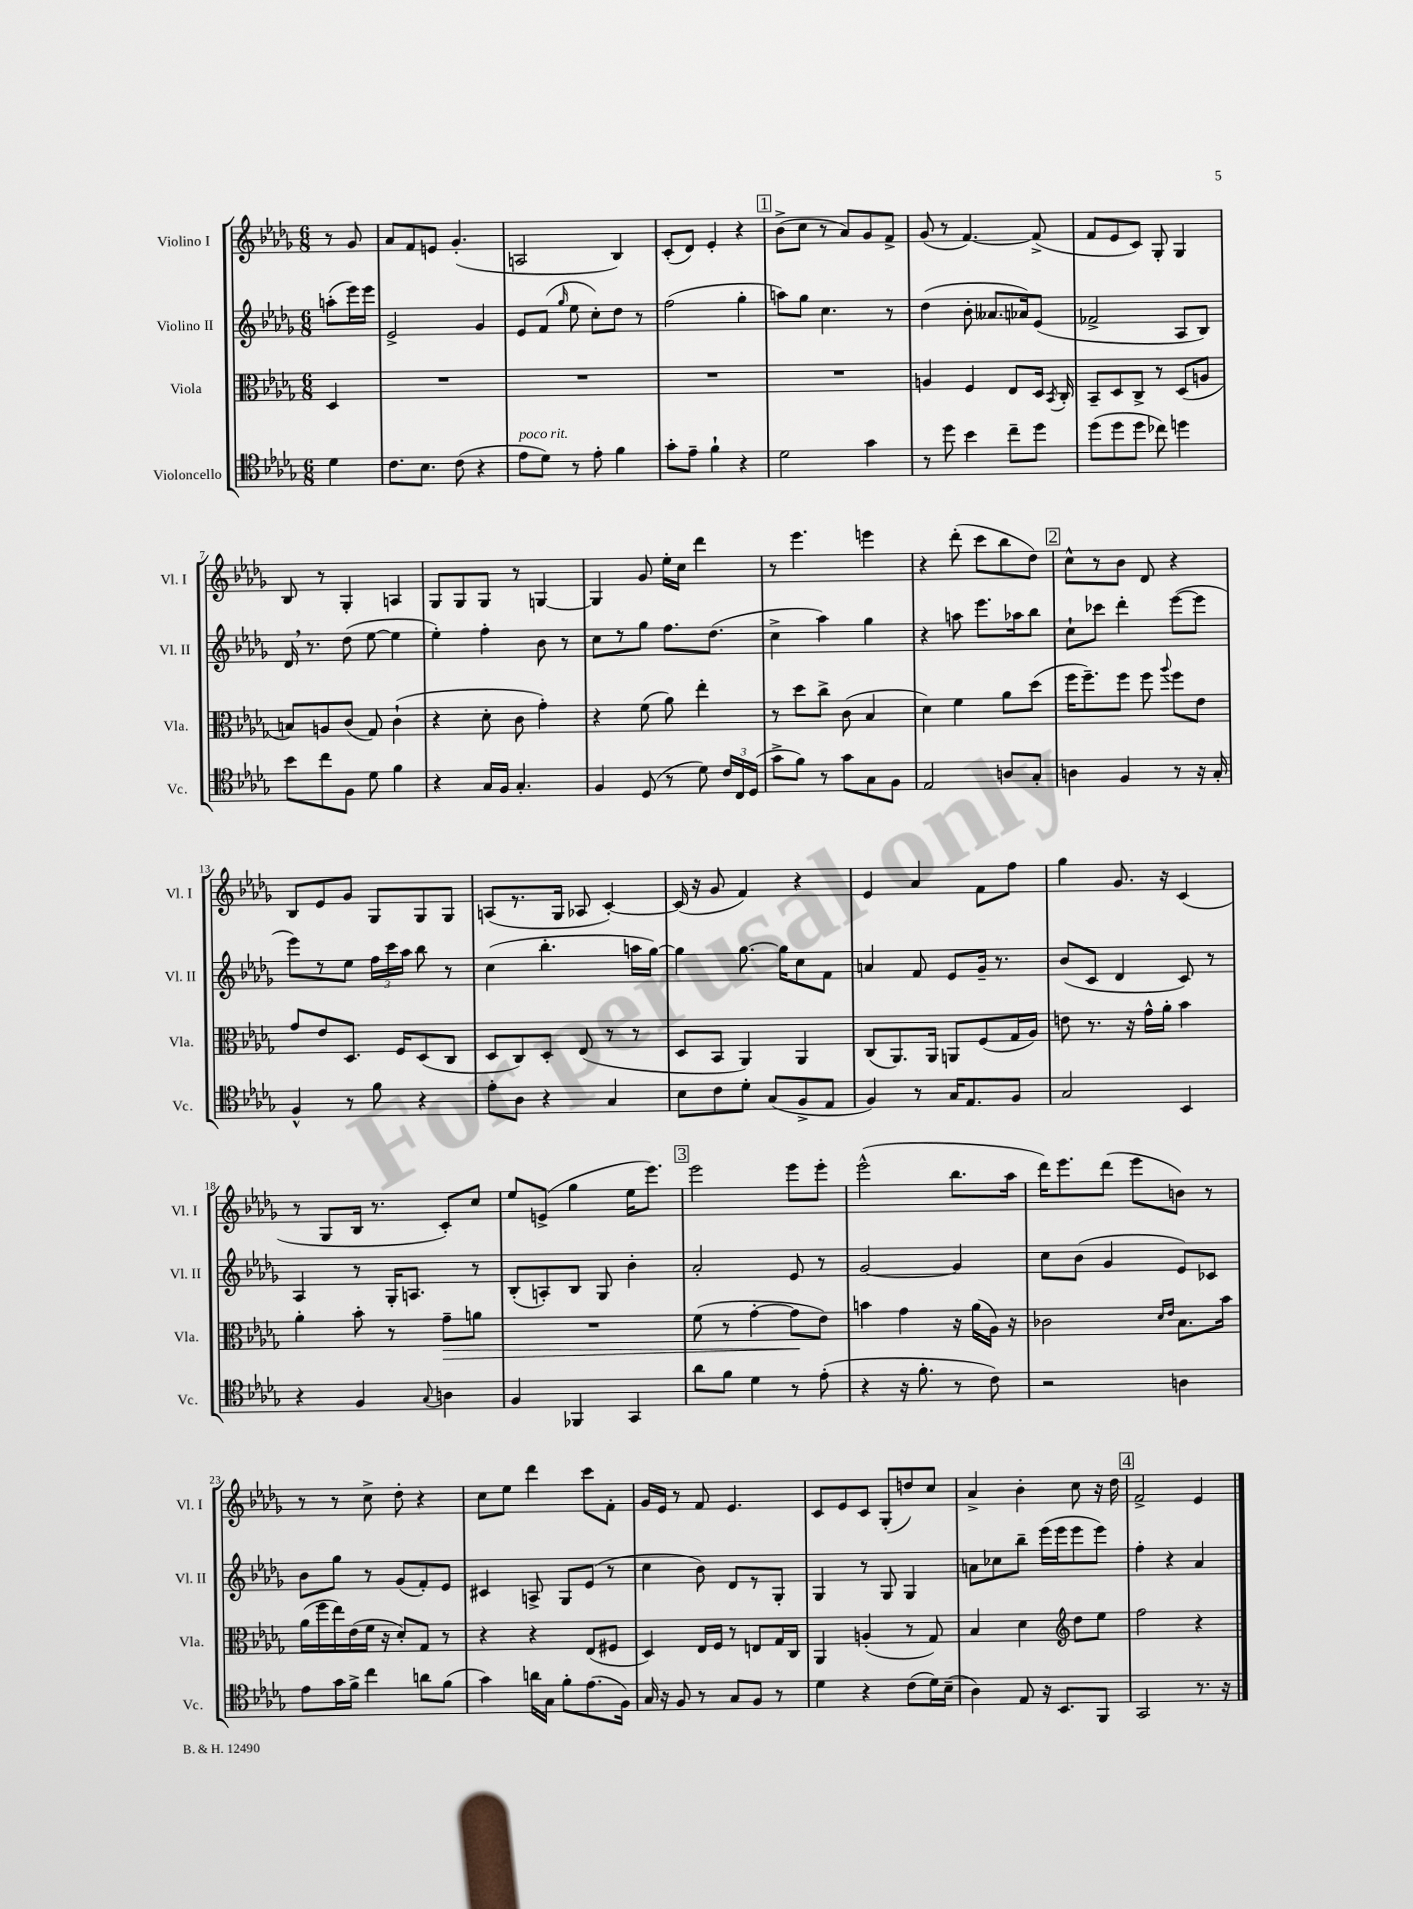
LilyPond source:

<<
\new StaffGroup <<
\new Staff = "s0" \with { instrumentName = "Violino I" shortInstrumentName = "Vl. I" } {
    \clef treble \key des \major \numericTimeSignature \time 6/8 \partial 4
    \autoBeamOff r8 ges'8 |
    aes'8[ f'8 e'8] ges'4.-.( |
    a2 bes4) |
    c'8[-.( des'8]) ees'4-. r4 |
    \mark \markup { \box "1" } bes'8[->( c''8] r8 aes'8[) ges'8 f'8]-> |
    ges'8( r8 f'4.~) f'8->( |
    f'8[ ees'8 c'8]) ges8-. ges4 |
    bes8 r8 ges4-. a4 |
    ges8[ ges8 ges8] r8 g4~ |
    g4 ges'8 ees''16[-. c''16] des'''4 |
    r8 ees'''4. e'''4 |
    r4 des'''8-.( c'''8[ bes''8 des''8]) |
    \mark \markup { \box "2" } c''8[-^ r8 bes'8] des'8 r4 |
    bes8[ ees'8 ges'8] ges8[ ges8 ges8] |
    a8[( r8. ges16] aes8 c'4~-.) |
    c'16( r16 ges'8 f'4) r4 |
    ees'4 aes'4 f'8[ f''8] |
    ges''4 ges'8. r16 c'4( |
    r8 ges8[ bes16] r8. c'8[-.) c''8] |
    ees''8[ e'8]->( ges''4 ees''16[ ees'''8.]) |
    \mark \markup { \box "3" } ees'''2 ees'''8[ ees'''8]-. |
    ees'''2-^( bes''8.[ aes''16] |
    des'''16[) ees'''8. des'''8]( ees'''8[ b'8]) r8 |
    r8 r8 c''8-> des''8-. r4 |
    c''8[ ees''8] des'''4 c'''8[ f'8]-. |
    ges'16[ ees'16] r8 f'8 ees'4. |
    c'8[ ees'8 c'8] ges8[-.( d''8) c''8] |
    aes'4-> bes'4-. c''8 r16 des''16 |
    \mark \markup { \box "4" } f'2-> ees'4 \bar "|." |
}
\new Staff = "s1" \with { instrumentName = "Violino II" shortInstrumentName = "Vl. II" } {
    \clef treble \key des \major \numericTimeSignature \time 6/8 \partial 4
    \autoBeamOff a''8[-.( ees'''16) ees'''16] |
    ees'2-> ges'4 |
    ees'8[ f'8]( \grace { ges''16 } ees''8 c''8[-.) des''8] r8 |
    f''2( ges''4-. |
    \mark \markup { \box "1" } a''8[) ges''8] c''4. r8 |
    des''4( bes'8-. aeses'8.[ aes'16) ees'8]( |
    fes'2-> aes8[ bes8]) |
    des'16 \breathe r8. des''8( ees''8~ ees''4 |
    ees''4-.) f''4-. bes'8 r8 |
    c''8[ r8 ges''8] f''8.[ des''8.]( |
    c''4-> aes''4) ges''4 |
    r4 a''8 ees'''8.[ aes''16 bes''8] |
    \mark \markup { \box "2" } c''8[-! ces'''8] des'''4-. ees'''8[~( ees'''8] |
    ees'''8[) r8 ees''8] \tuplet 3/2 { f''16[ c'''16 aes''16] } bes''8 r8 |
    c''4( bes''4.-. a''16[ ges''16]~) |
    ges''4 ges''8.~ ges''16[ c''8 f'8] |
    a'4 f'8 ees'8[ ges'16]-- r8. |
    bes'8[( c'8] des'4 c'8) r8 |
    aes4 r8 ges16[-. a8.] r8 |
    bes8[-.( a8-.) bes8] ges8 bes'4-. |
    \mark \markup { \box "3" } aes'2-. ees'8 r8 |
    ges'2~ ges'4 |
    c''8[ bes'8]( ges'4 ees'8[) ces'8] |
    bes'8[ ges''8] r8 ges'8[( f'8-.) ees'8] |
    cis'4 a8-> ges8[ ees'8]( r8 |
    c''4 bes'8) des'8[ r8 ges8]-. |
    ges4 r8 ges8 ges4 |
    a'8[ ces''8 bes''8]-- ees'''16[( ees'''16 ees'''8 ees'''8]) |
    \mark \markup { \box "4" } f''4-. r4 aes'4 \bar "|." |
}
\new Staff = "s2" \with { instrumentName = "Viola" shortInstrumentName = "Vla." } {
    \clef alto \key des \major \numericTimeSignature \time 6/8 \partial 4
    \autoBeamOff des4 |
    R2. |
    R2. |
    R2. |
    \mark \markup { \box "1" } R2. |
    a4 f4 ees8[ des16] \acciaccatura { bes,8 } c16-. |
    bes,8[-- des8 c8]-> r8 des8[( a8] |
    b8[) a8 c'8]( ges8) c'4-!( |
    r4 des'8-. c'8 ges'4-.) |
    r4 f'8( aes'8) ees''4-. |
    r8 des''8[ c''8]-> c'8( bes4 |
    des'4) f'4 aes'8[ des''8]( |
    \mark \markup { \box "2" } f''16[ f''8.--) f''8] f''8 \appoggiatura { aes''8 } f''8[ ees'8] |
    ges'8[ ees'8 des8.] f16[ des8( c8] |
    des8[ c8) des8]-. ees8( r8 r8 |
    des8[ bes,8] aes,4) aes,4 |
    c8[( aes,8.) aes,16] a,8[ f8( ges16 aes16]) |
    e'8 r8. r16 ges'16[-^ aes'16]-. bes'4 |
    aes'4-. bes'8-. r8 ges'8[--\> a'8] |
    R2. |
    \mark \markup { \box "3" } f'8( r8 ges'4~-. ges'8[\! ees'8]) |
    b'4 ges'4 r16 aes'16[( aes16]) r16 |
    ces'2 \grace { des'16[ ees'16] } bes8.[ bes'16] |
    aes'16[( f''16 ees''16) ees'16( f'16] r16 des'8[-.) ges8] r8 |
    r4 r4 ees8[( fis8] |
    des4) ees16[ f16] r8 e8[ ges16 c16] |
    aes,4 a4-.( r8 ges8) |
    bes4 des'4 \clef treble des''8[ ees''8] |
    \mark \markup { \box "4" } f''2 r4 \bar "|." |
}
\new Staff = "s3" \with { instrumentName = "Violoncello" shortInstrumentName = "Vc." } {
    \clef tenor \key des \major \numericTimeSignature \time 6/8 \partial 4
    \autoBeamOff des'4 |
    c'8.[ bes8.] c'8( r4 |
    ees'8[^\markup { \italic "poco rit." } des'8]) r8 ees'8-. f'4 |
    ges'8[-. ees'8]-- f'4-! r4 |
    \mark \markup { \box "1" } des'2 ges'4 |
    r8 des''8 bes'4 c''8[-- des''8] |
    des''8[( des''8 des''8] ces''8) d''4 |
    bes'8[ c''8 f8] des'8 f'4 |
    r4 ges16[ f16] ges4.-. |
    f4 des8( r8 des'8) \tuplet 3/2 { c'16[ c16 des16]( } |
    ges'8[-> f'8]) r8 ges'8[ ges8 f8] |
    ees2 a8[ ges8]-. |
    \mark \markup { \box "2" } a4 f4 r8 r16 ges16-. |
    f4-^ r8 f'8 r4 |
    ees'8[-. aes8] r4 ges4 |
    bes8[ c'8 des'8]-. ges8[( f8-> ees8] |
    f4) r8 ges16[ ees8. f8] |
    ges2 bes,4 |
    r4 f4 \appoggiatura { ges8 } a4 |
    f4 fes,4 ges,4 |
    \mark \markup { \box "3" } aes'8[ f'8] des'4 r8 ees'8-.( |
    r4 r16 f'8.-. r8 c'8) |
    r2 a4 |
    ees'8[ ges'16 f'16]-> c''4 a'8[ f'8]( |
    ges'4) a'16[ ges16] f'8[-. ees'8.( f16]) |
    ges16 r16 f8 r8 ges8[ f8] r8 |
    des'4 r4 c'8[( des'16) bes16]--( |
    aes4) ees8 r16 bes,8.[ f,8] |
    \mark \markup { \box "4" } ges,2 r8. r16 \bar "|." |
}
>>
>>
